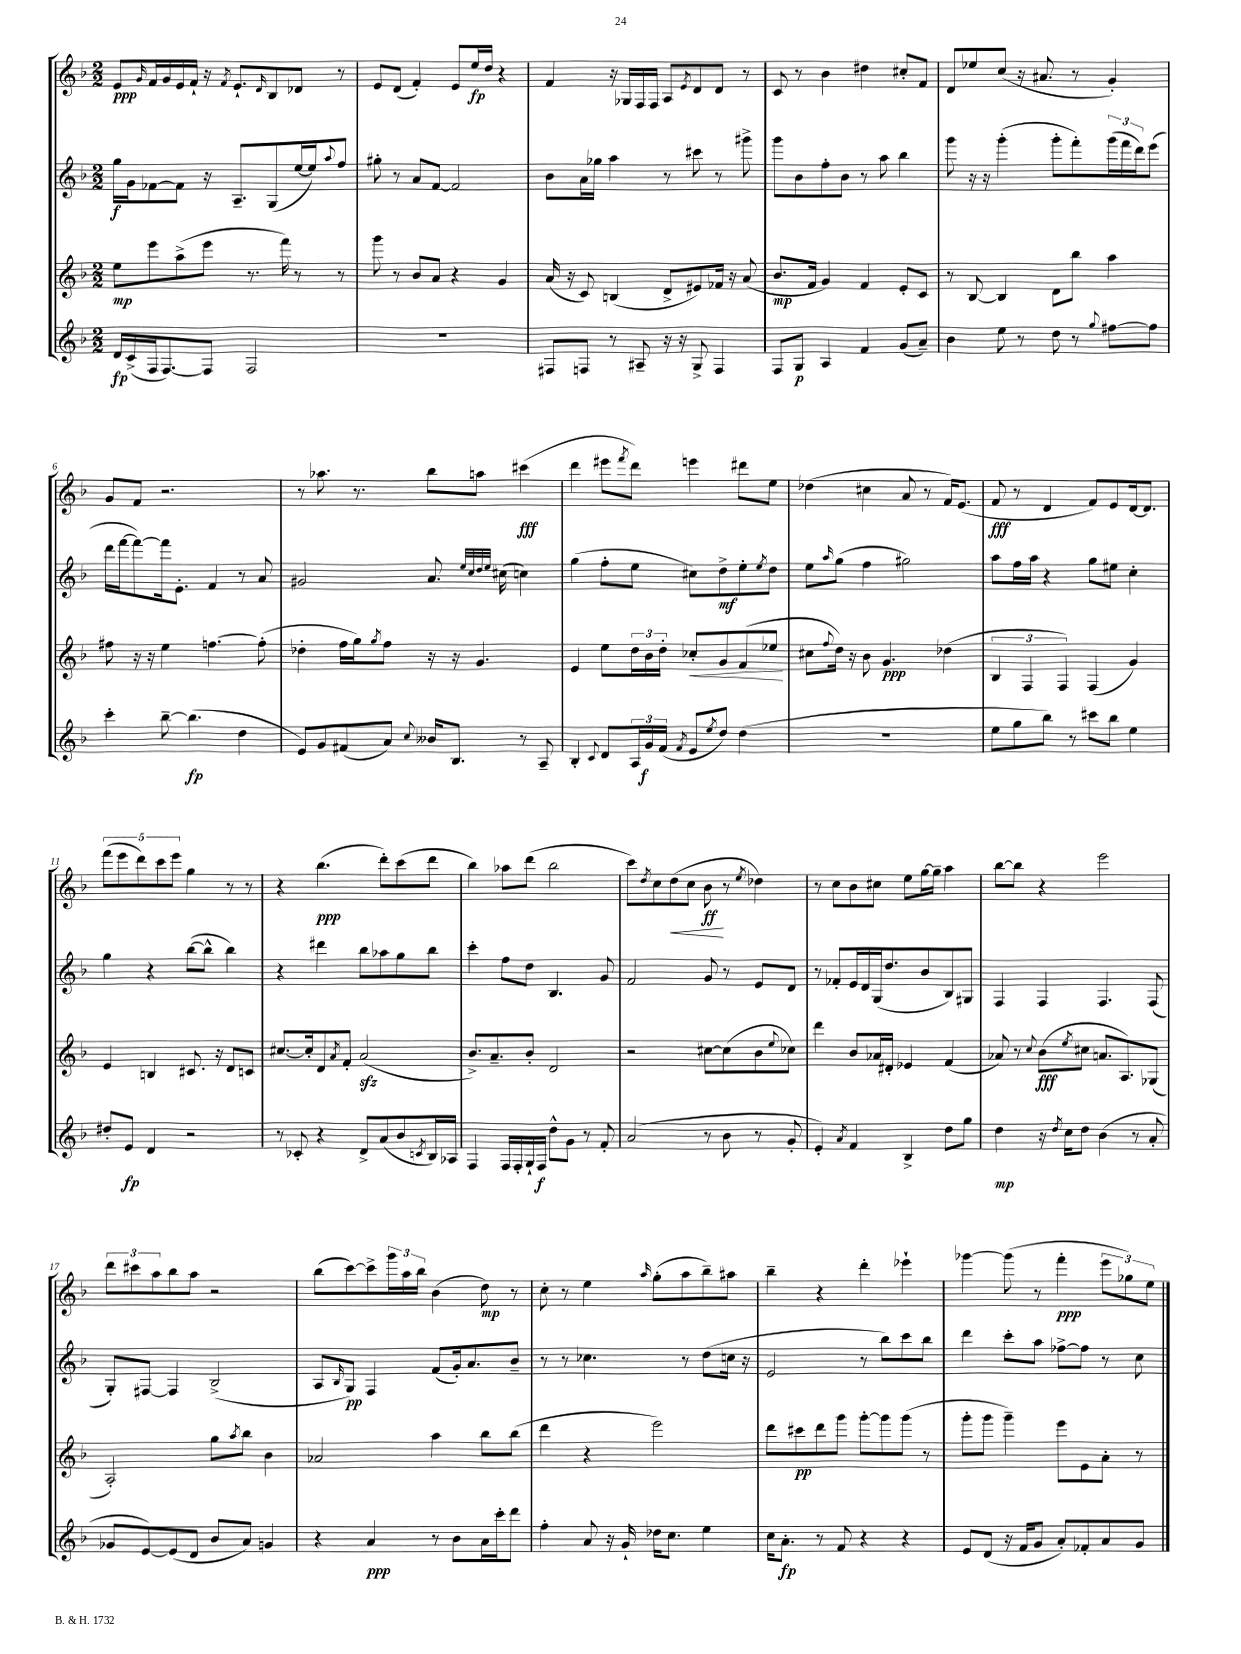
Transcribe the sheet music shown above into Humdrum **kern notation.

**kern	**kern	**kern	**kern
*staff4	*staff3	*staff2	*staff1
*clefG2	*clefG2	*clefG2	*clefG2
*k[b-]	*k[b-]	*k[b-]	*k[b-]
*M2/2	*M2/2	*M2/2	*M2/2
16d	8ee	16gg	8e
(16c^	.	16g	.
.	.	.	16qqg
16F	8eee	[8f-	16f
[8.F)	.	.	16g
.	(8aa^	8f-]	16e
.	.	.	16f`
8F]	8eee	16r	16r
.	.	.	8qf
.	.	8.A~	8.e`
2F	8.r	.	.
.	.	.	16qqd
.	.	(8G	8B-
.	16fff)	.	.
.	8r	[16ee	8d-
.	.	16ee])	.
.	.	8qqaa	.
.	8r	8ff	8r
=	=	=	=
1r	8ggg	8gg#'	8e
.	8r	8r	(8d
.	8b-	8a	4f')
.	8a	[8f	.
.	4r	2f]	8e
.	.	.	16ee
.	.	.	16dd
.	4g	.	4r
=	=	=	=
8F#	(16a	8b-	4f
.	16r	.	.
8F	8c)	16a	.
.	.	16gg-	.
8r	(4B	4aa	16r
.	.	.	16G-
8A#~	.	.	16F
.	.	.	16F
16r	8d^	8r	8A
16r	.	.	.
.	.	.	8qe
8G^	8e#)	8ccc#	8d
4F	16f-	8r	8d
.	16r	.	.
.	(8a	8ggg#^	8r
=	=	=	=
8F	8.b-	8ggg	8c
8G	.	8b-	8r
.	16f	.	.
4A	4g)	8ff'	4b-
.	.	8b-	.
4f	4f	8r	4dd#
.	.	8aa	.
(8g	8e'	4bb-	8cc#'
8a~)	8c	.	8f
=	=	=	=
4b-	8r	8ggg	8d
.	[8B-	16r	8ee-
.	.	16r	.
8ee	4B-]	(4ggg'	(8cc
8r	.	.	16r
.	.	.	8.a#
8dd	8d	8ggg'	.
8r	8bb-	8fff')	8r
8qqgg	.	.	.
[8ff#	4aa	(24ggg	4g')
.	.	24fff	.
.	.	24ddd)	.
8ff#]	.	(8eee	.
=	=	=	=
4ccc'	8ff#	16ddd	8g
.	.	[16fff	.
.	16r	8fff_)	8f
.	16r	.	.
[8bb-~	4ee	16fff]	2.r
.	.	8.e'	.
(4.bb-]	.	.	.
.	[4.ff	4f	.
4dd	.	8r	.
.	(8ff']	8a	.
=	=	=	=
8e)	4dd-'	2g#	8r
8g	.	.	8.aa-
(8f#	16ff	.	.
.	16gg)	.	8.r
.	8qgg	.	.
8a)	8ff	.	.
8qqcc	.	.	.
16b--	16r	8.a	8bb-
8.B-	16r	.	.
.	4.g	.	8aa
.	.	32qqee	.
.	.	32qqcc	.
.	.	32qqdd	.
.	.	32qqee	.
.	.	(16cc#	.
8r	.	4cc)	(4ccc#
8A~	.	.	.
=	=	=	=
4B-'	4e	(4gg	4ddd
8qqc	.	.	.
8d	8ee	8ff'	8eee#
.	.	.	8qfff
24A	24dd	8ee	8ddd)
24g	24b-	.	.
(24f	24dd'	.	.
8qf	.	.	.
8e	8cc-'	8cc#)	4eee
8qee	.	.	.
8dd)	8g	8dd^	.
(4dd	(8f	8ee'	8ddd#
.	.	8qee	.
.	8ee-	8dd	8ee
=	=	=	=
1r	8cc#	8ee	(4dd-
.	8qqff	16qqaa	.
.	16dd)	(8gg	.
.	16r	.	.
.	8b-	4ff	4cc#
.	4.g	.	.
.	.	2gg#)	8a
.	.	.	8r
.	(4dd-	.	16f)
.	.	.	(8.e
=	=	=	=
8ee	6B-	8aa	8f
8gg	.	16ff	8r
.	6F	.	.
.	.	16aa	.
8bb-)	.	4r	4d
.	6F)	.	.
8r	.	.	.
8ccc#	(4F	8gg	8f)
8bb-	.	8ee#	8e
4ee	4g)	4cc'	[16d
.	.	.	8.d]
=	=	=	=
8dd#'	4e	4gg	(10fff
.	.	.	10eee
8e	.	.	.
.	.	.	10ddd)
4d	4B	4r	.
.	.	.	10ccc
.	.	.	10eee
2r	8.c#	([8bb-	4gg
.	.	8bb-^^]	.
.	16r	.	.
.	8d	4bb-)	8r
.	8c	.	8r
=	=	=	=
8r	[8.cc#	4r	4r
8c-'	.	.	.
.	16cc#']	.	.
4r	8d	4ddd#	(4.bb-
.	8qa	.	.
.	8f'	.	.
8d^	(2a	8bb-	.
(8a	.	8aa-	8ddd')
8b-	.	8gg	(8ccc
8qc	.	.	.
16B-)	.	8bb-	8ddd
16A-	.	.	.
=	=	=	=
4F	8.b-^)	4ccc'	4bb-)
.	8.a~	.	.
16F	.	8ff	8aa-
16F'	.	.	.
16G`	8b-'	8dd	(8ddd
16F	.	.	.
8dd^^	2d	4.B-	2bb-
8g	.	.	.
8r	.	.	.
8f'	.	8g	.
=	=	=	=
(2a	2r	2f	8ccc)
.	.	.	8qdd
.	.	.	8cc
.	.	.	(8dd
.	.	.	8cc
8r	[8cc#	8g	8b-
8b-	(8cc#]	8r	8r
.	.	.	8qee
8r	8b-	8e	4dd-)
.	8qqee	.	.
8g'	8cc-)	8d	.
=	=	=	=
4e')	4ddd	8r	8r
.	.	8f-'	8cc
8qa	.	.	.
4f	8b-	16e	8b-
.	.	16d	.
.	16a-	(16G	8cc#
.	16d#'	8.dd	.
4B-^	4e-	.	8ee
.	.	8b-	[16gg
.	.	.	16gg~]
8dd	(4f	8B-)	4aa
8gg	.	8G#	.
=	=	=	=
4dd	8a-)	4F	[8bb-
.	8r	.	8bb-]
.	8qqcc	.	.
16r	(8b-	4F	4r
8qdd	.	.	.
16cc	.	.	.
.	8qee	.	.
8dd	8cc#	.	.
(4b-	8.a	4.F	2eee
.	8.A)	.	.
8r	.	.	.
8a'	(8G-	(8F	.
=	=	=	=
8g-	2A')	8G')	12ddd
.	.	.	12ccc#
[8e)	.	[8F#	.
.	.	.	12aa
(8e]	.	4F#]	8bb-
8d	.	.	8aa
8b-	8gg	(2B-^	2r
.	8qaa	.	.
8a)	8bb-	.	.
4g	4b-	.	.
=	=	=	=
4r	2a-	8A	(8bb-
.	.	16qqB-	.
.	.	8G)	[8ccc)
4a	.	4F	8ccc^]
.	.	.	24ggg
.	.	.	24aa
.	.	.	24bb-
8r	4aa	(8f	(4b-
8b-	.	16g')	.
.	.	8.a	.
16a	8bb-	.	8dd)
16ccc'	.	.	.
8ddd	(8bb-	8b-~	8r
=	=	=	=
4ff'	4ddd	8r	8cc'
.	.	8r	8r
8a	4r	4.cc-	4ee
16r	.	.	.
16g`	.	.	.
.	.	.	16qqaa
16dd-	2eee)	.	(8gg'
8.cc	.	.	.
.	.	8r	8aa
4ee	.	(8dd	8bb-~)
.	.	16cc	8aa#
.	.	16r	.
=	=	=	=
16cc	8ddd	2e	4bb-~
8.a'	.	.	.
.	8ccc#	.	.
8r	8ddd	.	4r
8f	8ggg	.	.
4r	[8ggg'	8r	4ddd'
.	8ggg]	8bb-)	.
4r	(8ggg	8ccc	4eee-`
.	8r	8bb-	.
=	=	=	=
8e	8ggg'	4ddd	[4ggg-
(8d	8ggg	.	.
16r	4ggg~)	8ccc'	(8ggg-]
16f	.	.	.
8g	.	8aa	8r
8a')	8eee	[8ff-^	4fff'
8f-'	8e	8ff-]	.
8a	8a'	8r	12eee
.	.	.	12gg-)
8g	8r	8cc	.
.	.	.	12ee
==	==	==	==
*-	*-	*-	*-
